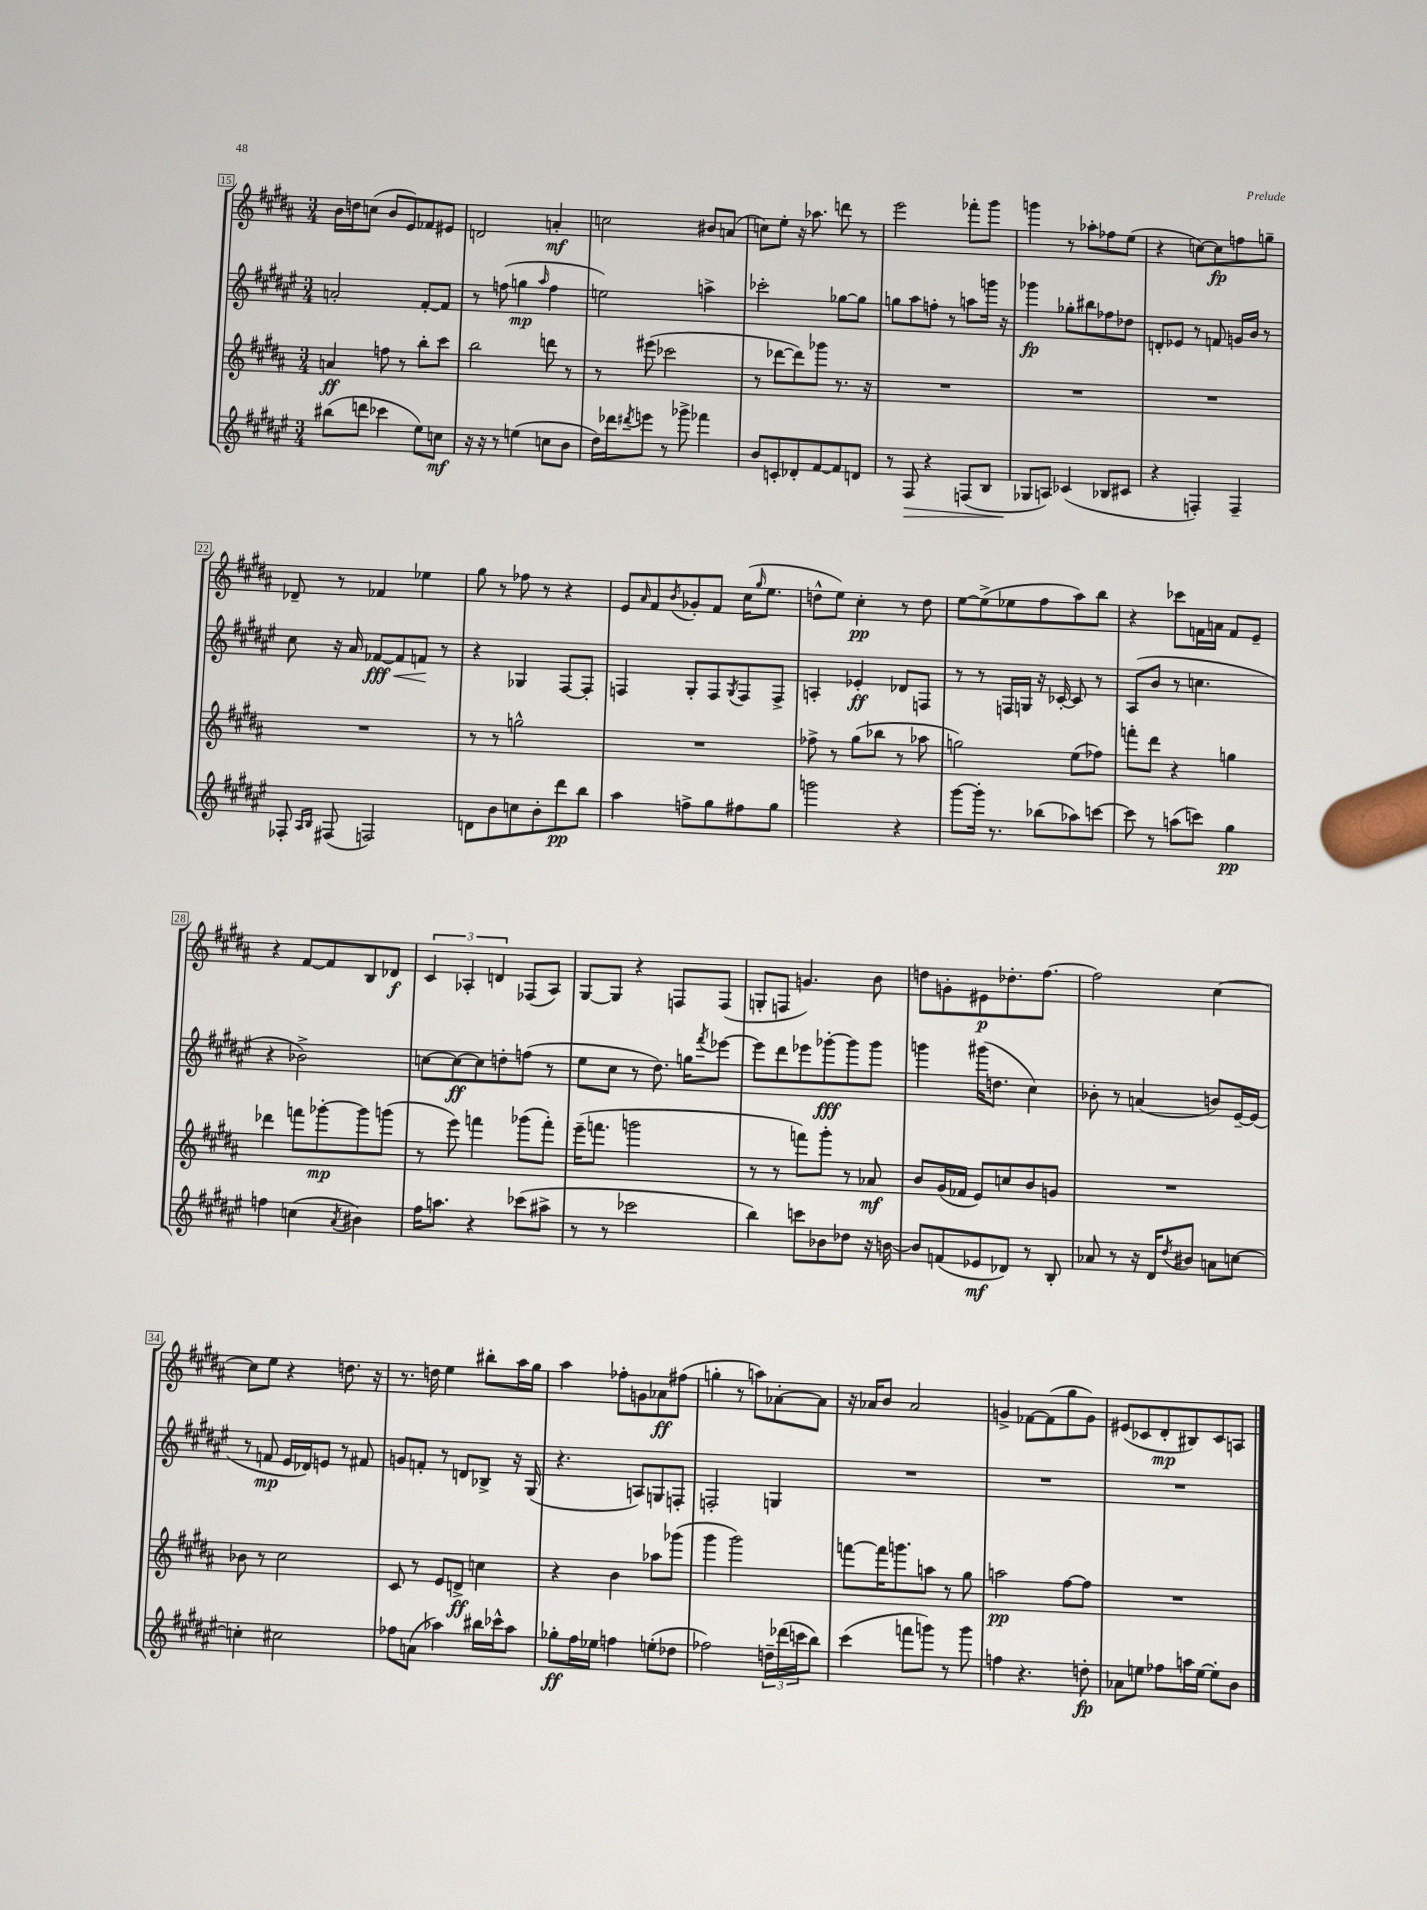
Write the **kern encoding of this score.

**kern	**kern	**kern	**kern
*staff4	*staff3	*staff2	*staff1
*clefG2	*clefG2	*clefG2	*clefG2
*k[f#c#g#d#a#e#]	*k[f#c#g#d#a#]	*k[f#c#g#d#a#e#]	*k[f#c#g#d#a#]
*M3/4	*M3/4	*M3/4	*M3/4
(8bb#\L	4a/	2a'/	16b\LL
.	.	.	16dd\J
8ddd\J	.	.	(8cc\J
4ccc-\	8ff\	.	8b/L
.	8r	.	8e/)
8ee#\L)	8bb'\L	[8f#'/L	8f-/
8cc\J	8ccc#\J	8f#/]J	8e#/J
=	=	=	=
16r	2bb\	8r	2d/
16r	.	.	.
8r	.	(8ff\	.
(4ee\	.	4gg\	.
.	.	16qqaa#/	.
8cc\L	8ddd\	4ff\	4a'/
8b\J	8r	.	.
=	=	=	=
16dd#\LL)	8r	2ee\)	2cc\
16ddd-\J	.	.	.
8qddd#/	.	.	.
8eee\J	(8eee#\	.	.
8r	2ccc-\	.	.
8ggg-^\	.	.	.
4fff-\	.	4aa^\	8b#/L
.	.	.	(8a/J
=	=	=	=
8b/L	8r	2ccc-'\	8cc\L)
8c'/	[8ddd-\L	.	8ee'\J
8d-'/	8ddd-\])	.	16r
.	.	.	8.aa-\
[8f#/	8ggg-\J	.	.
8f#/]	8.r	[8gg-\L	8ddd\
8d/J	.	8gg-\]J	8r
.	16r	.	.
=	=	=	=
8r	2.r	8gg\L	2eee\
8F#/	.	8aa#\	.
4r	.	8ff'\J	.
.	.	8r	.
(8F/L	.	8aa\L	8fff-'\L
8B/J	.	16ggg\Jk	8ggg#\J
.	.	16r	.
=	=	=	=
8G-/L	2.r	4ggg-\	4ggg\
8A/J)	.	.	.
(4c-/	.	8gg-'\L	8r
.	.	8bb#\	8aa-'\L
8B-/L	.	8ff-\	8ff-\
8c#/J	.	8dd-\J	(8ee\J
=	=	=	=
4r	2.r	8d'/L	4r
.	.	8e-/J	.
4F'/)	.	8r	[8cc\L)
.	.	8f/	8cc\]
4F~/	.	16g/LL	8ff\
.	.	16b/JJ	.
.	.	8r	8gg~\J
=	=	=	=
8F-'/	2.r	8cc#\	8d-~/
16qqA#/LL	.	.	.
16qqB/JJ	.	.	.
(8F#/	.	16r	8r
.	.	16a#/	.
2F/)	.	[8f-/L	4f-/
.	.	8f-/]	.
.	.	8f/J	4ee-\
.	.	8r	.
=	=	=	=
8d\L	8r	4r	8gg#\
8b\	8r	.	8r
8cc\	2gg^^\	4G-/	8ff-\
8b'\	.	.	8r
8ddd#\	.	[8F#/L	4r
8bb\J	.	8F#'/]J	.
=	=	=	=
4aa#\	2.r	4F/	8e/L
.	.	.	16qqa#/
.	.	.	8f#/
.	.	.	8qb/
8ff^\L	.	8G#'/L	8g-'/
8gg#\	.	8F/	8f#/J
.	.	8qG#/	.
8ff#\	.	8F/	(16cc#\LK
.	.	.	16qqgg#/
.	.	.	8.ee\J
8gg#\J	.	8F^/J	.
=	=	=	=
2ggg\	8ff-^\	4A'/	8dd^^\L
.	8r	.	8ee\J)
.	(8gg#\L	4e-'/	4cc#'\
.	8bb-\J	.	.
4r	8r	8d-/L	8r
.	8aa-\	8F/J	8dd\
=	=	=	=
[8ggg#\L	2gg\)	8r	[8ee\L
16ggg#'\]Jk	.	8r	(8ee^\]
8.r	.	.	.
.	.	16F/LL	8ee-\
.	.	16G/JJ	.
(8bb-\L	.	16r	8ff#\
.	.	[16c-'/	.
8aa-\)	(8ee\L	8c-/]	8aa#\)
[8ccc\J	8ff-\J)	8r	8bb\J
=	=	=	=
8ccc\]	8fff'\L	(8A#/L	4r
8r	8ddd#\J	8b/J	.
(8aa\L	4r	8r	8ccc-\L
8ccc\J)	.	4.cc\	16f\L
.	.	.	16a\JJ
4gg#\	4gg\	.	8f/L
.	.	.	8e~/J
=	=	=	=
4ff\	4ddd-\	4r	4r
(4cc\	8fff\L	2b-^\)	[8f#/L
.	[8ggg-'\	.	8f#/]
8qa#/	.	.	.
4b#\)	8ggg-\]	.	8B/
.	(8ggg\J	.	8d-/J
=	=	=	=
16ff#\LK	8r	[8cc\L	6c#/
8.aa\J	.	.	.
.	8eee\)	8cc\_	.
.	.	.	6A-'/
4r	4fff\	8cc\]	.
.	.	.	6d/
.	.	8dd'\	.
(8ccc-\L	(8ggg-\L	(8ff\J	(8F-/L
8aa#^\J	8fff'\J)	8r	8A-/J)
=	=	=	=
8r	(16eee~\LK	8ee#\L	[8G#/L
.	8.fff\J	.	.
8r	.	8cc#\J	8G#/]J
2ccc-\	2ggg\	8r	4r
.	.	8.dd#\)	.
.	.	.	8F/L
.	.	16gg\LK	.
.	.	8qfff#/	.
.	.	[8eee-\J	(8F/J
=	=	=	=
4bb\)	8r	8eee-\]L	8G'/L
.	8r	8ddd#\	8F/J
8ccc\L	8fff\L)	8eee-\	4.g/)
8b-\	8ggg#'\J	[8ggg-'\	.
8dd-\J	8r	8ggg-\]	.
16r	8a-/	8ggg-\J	8b\
[16b\	.	.	.
=	=	=	=
8b/]L	8b/L	4ggg\	8dd\L
(8f/	(16g#/L	.	8g'\
.	16f-/JJ	.	.
8e-/	8e/L)	(16ggg#\LK	8e#\
.	.	8.dd\J	.
8d-/J)	8cc/	.	8.dd-'\
8r	8b/	4cc#\)	.
.	.	.	[8.ff#\J
8B'/	8g/J	.	.
=	=	=	=
8a-/	2.r	8b-'\	2ff#\]
8r	.	8r	.
16r	.	(4a/	.
16d#/LK	.	.	.
8qdd#/	.	.	.
8b#/J	.	.	.
8a\L	.	8b/L)	[4cc#\
[8cc\J	.	[16e#~/L	.
.	.	(16e#/]JJ	.
=	=	=	=
4cc'\]	8b-\	8r	8cc#\]L
.	8r	8f/	8ee\J
2cc#\	2cc#\	16e#/LL	4r
.	.	16d-/J)	.
.	.	8e/J	.
.	.	8r	8.dd\
.	.	8f#/	.
.	.	.	16r
=	=	=	=
8ff-\L	8c#/	8g/L	8.r
(8a\J	8r	8f'/J	.
.	.	.	16dd\
4aa-\)	8e/L	8r	4ee\
.	8d^/J	8d/L	.
16bb#\LL	4cc\	8B-^/J	8bb#'\L
16ccc-^^\J	.	.	.
8aa-\J	.	16r	16aa#\L
.	.	(16G#/	16gg#\JJ
=	=	=	=
8gg-'\L	4r	4.r	4aa#\
16ff#\L	.	.	.
16ee-\JJ	.	.	.
4ff\	4b\	.	8ff-'\L
.	.	8A/L)	8g\
(8ee'\L	8aa-\L	8G/	8a-\
8dd-\J	(8ggg-\J	8F'/J	(8ff#\J
=	=	=	=
2ff-\)	4ggg#\	2F'/	4gg'\
.	2ggg#\)	.	8r
.	.	.	8aa\L)
24dd~\LL	.	4G/	[8a-'\
(24ddd-\	.	.	.
24ccc\J	.	.	.
8bb\J)	.	.	8a-\]J
=	=	=	=
(4ccc#\	[8fff\L	2.r	16r
.	.	.	16a-/LK
.	16fff\]K	.	8b/J
.	8.ggg\	.	.
8fff\L	.	.	2a-/
8ggg\J)	8aa\J	.	.
8r	8r	.	.
8ggg\	8gg#\	.	.
=	=	=	=
4ff\	2aa\	2.r	4g^/
4.r	.	.	[8f-\L
.	.	.	(8f-\]
.	[8ff#\L	.	8gg#\
8dd'\	8ff#\]J	.	8g\J)
=	=	=	=
8a-\L	2.r	2.r	(8e#/L
8ee\J	.	.	8c-/
8ff-\L	.	.	8d#'/
16aa\L	.	.	8B#/)
[16ee\JJ	.	.	.
8ee'\]L	.	.	8c-/
8b\J	.	.	8A/J
==	==	==	==
*-	*-	*-	*-
